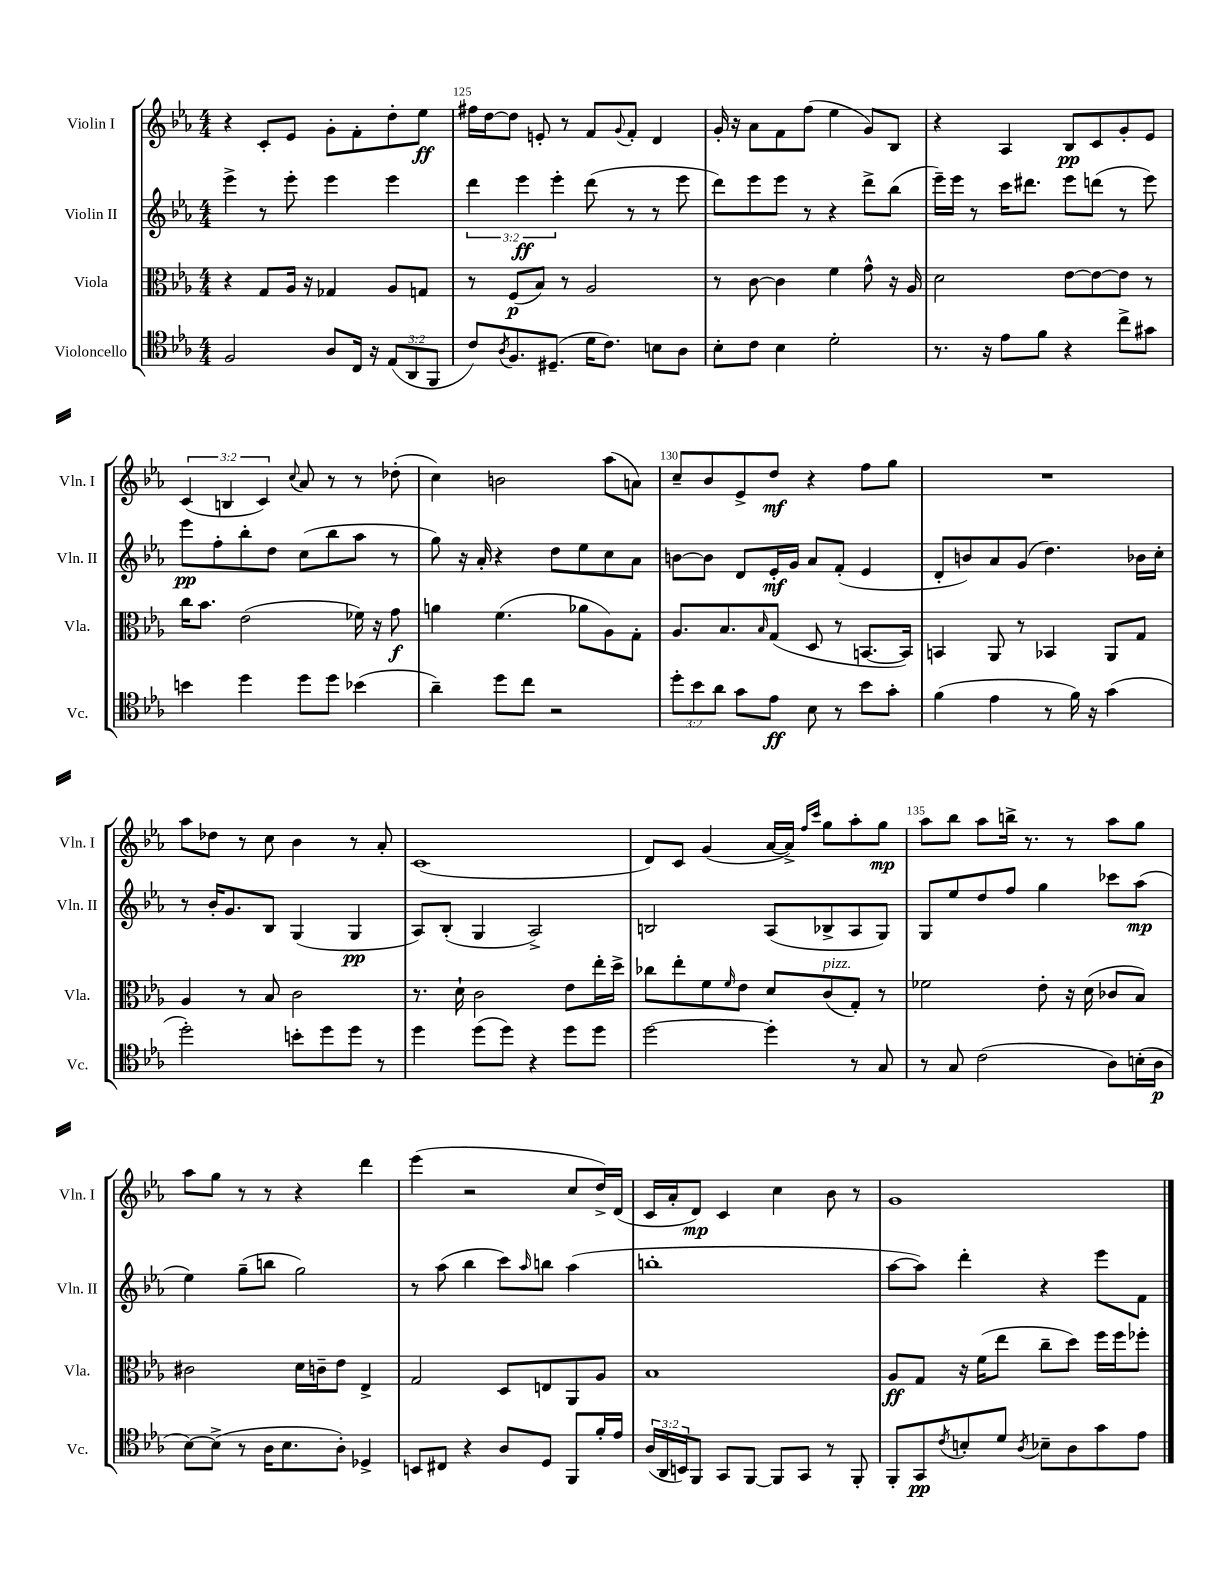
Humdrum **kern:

**kern	**kern	**kern	**kern
*staff4	*staff3	*staff2	*staff1
*clefC4	*clefC3	*clefG2	*clefG2
*k[b-e-a-]	*k[b-e-a-]	*k[b-e-a-]	*k[b-e-a-]
*M4/4	*M4/4	*M4/4	*M4/4
2F	4r	4eee-^	4r
.	8G	8r	8c'
.	16A-	8eee-'	8e-
.	16r	.	.
8A-	4G-	4eee-	8g'
16C	.	.	8f'
16r	.	.	.
(12E-	8A-	4eee-	8dd'
12AA-	.	.	.
.	8G	.	8ee-
12FF	.	.	.
=	=	=	=
8c)	8r	6ddd	16ff#
.	.	.	[16dd
8qA-	.	.	.
8.F	(8F	.	8dd]
.	.	6eee-	.
.	8B-)	.	8e'
(8.D#~	.	.	.
.	.	6eee-'	.
.	8r	.	8r
16d	2A-	(8ddd	8f
8.c)	.	.	.
.	.	.	8qqg
.	.	8r	8f'
8B	.	8r	4d
8A-	.	8eee-	.
=	=	=	=
8B-'	8r	8ddd)	16g'
.	.	.	16r
8c	[8c	8eee-	8a-
4B-	4c]	8eee-	8f
.	.	8r	(8ff
2d'	4f	4r	4ee-
.	8g^^	8ddd^	8g)
.	16r	(8bb-	8B-
.	16A-	.	.
=	=	=	=
8.r	2d	16eee-~)	4r
.	.	16eee-	.
.	.	8r	.
16r	.	.	.
8e-	.	16ccc	4A-
.	.	8.ddd#	.
8f	.	.	.
4r	[8e-	8eee-	8B-
.	8e-_	(8ddd	8c
8cc^	8e-]	8r	8g'
8g#	8r	8eee-)	8e-
=	=	=	=
4b	16cc	8eee-	(6c
.	8.b-	.	.
.	.	8ff'	.
.	.	.	6B
4dd	(2e-	8bb-'	.
.	.	.	6c)
.	.	8dd	.
.	.	.	8qqcc
8dd	.	(8cc	8a-
8dd	.	8bb-	8r
(4b-	16f-)	8aa-	8r
.	16r	.	.
.	8g	8r	(8dd-'
=	=	=	=
4a-~)	4a	8gg)	4cc)
.	.	16r	.
.	.	16a-'	.
8dd	(4.f	4r	2b
8cc	.	.	.
2r	.	8dd	.
.	8a-	8ee-	.
.	8A-)	8cc	(8aa-
.	8G'	8a-	8a)
=	=	=	=
12dd'	8.A-	[8b	8cc~
12b-	.	.	.
.	.	8b]	8b-
12a-	.	.	.
.	8.B-	.	.
8g	.	8d	8e-^
.	16qqB-	.	.
8e-	(8G	16e-'	8dd
.	.	16g	.
8B-	8D	8a-	4r
8r	8r	(8f'	.
8b-	[8.BB	4e-	8ff
8g'	.	.	8gg
.	16BB])	.	.
=	=	=	=
(4f	4BB	8d'	1r
.	.	8b)	.
4e-	8AA-	8a-	.
.	8r	(8g	.
8r	4BB-	4.dd)	.
16f)	.	.	.
16r	.	.	.
(4g	8AA-	.	.
.	8G	16b-	.
.	.	16cc'	.
=	=	=	=
2dd')	4A-	8r	8aa-
.	.	16b-'	8dd-
.	.	8.g	.
.	8r	.	8r
.	8B-	8B-	8cc
8b'	2c	(4G	4b-
8dd	.	.	.
8dd	.	4G	8r
8r	.	.	8a-'
=	=	=	=
4dd	8.r	8A-)	(1c
.	.	(8B-'	.
.	16d`	.	.
(8dd	2c	4G	.
8dd)	.	.	.
4r	.	2A-^)	.
8dd	8e-	.	.
8dd	16ee-'	.	.
.	16dd^	.	.
=	=	=	=
[2dd	8cc-	2B	8d)
.	8ee-'	.	8c
.	8f	.	(4g
.	16qqf	.	.
.	8e-	.	.
4dd']	8d	(8A-	[16a-
.	.	.	16a-^])
.	.	.	16qqff
.	.	.	16qqccc
.	(8c	8B-^	8gg
8r	8G')	8A-	8aa-'
8G	8r	8G)	8gg
=	=	=	=
8r	2f-	8G	8aa-
8G	.	8ee-	8bb-
(2c	.	8dd	8aa-
.	.	8ff	16bb^
.	.	.	8.r
.	8e-'	4gg	.
.	16r	.	8r
.	(16d	.	.
8A-)	8c-	8ccc-	8aa-
(16B'	8B-)	(8aa-	8gg
16A-	.	.	.
=	=	=	=
[8B-)	2c#	4ee-)	8aa-
(8B-^]	.	.	8gg
8r	.	(8gg~	8r
16A-	.	8bb	8r
8.B-	.	.	.
.	16d	2gg)	4r
.	16c~	.	.
8A-')	8e-	.	.
4D-^	4E-^	.	4ddd
=	=	=	=
8BB	2G	8r	(4eee-
8C#	.	(8aa-	.
4r	.	4bb-	2r
8A-	8D	8ccc)	.
.	.	16qqaa-	.
8D	8E	8bb	.
8FF	8AA-	(4aa-	8cc
16f'	8A-	.	16dd^)
16e-	.	.	(16d
=	=	=	=
(24A-	1B-	1bb'	16c
24AA-	.	.	.
.	.	.	16a-'
24BB)	.	.	.
8FF	.	.	8d)
8GG	.	.	4c
[8FF	.	.	.
8FF]	.	.	4cc
8GG	.	.	.
8r	.	.	8b-
8FF'	.	.	8r
=	=	=	=
8FF'	8A-	[8aa-	1g
8GG	8G	8aa-])	.
8qc	.	.	.
8B'	16r	4ddd'	.
.	(16f	.	.
8d	8ee-	.	.
8qA-	.	.	.
8B-~	8cc~	4r	.
8A-	8dd)	.	.
8g	16ff	8eee-	.
.	16ff	.	.
8e-	8ff-'	8f	.
==	==	==	==
*-	*-	*-	*-
